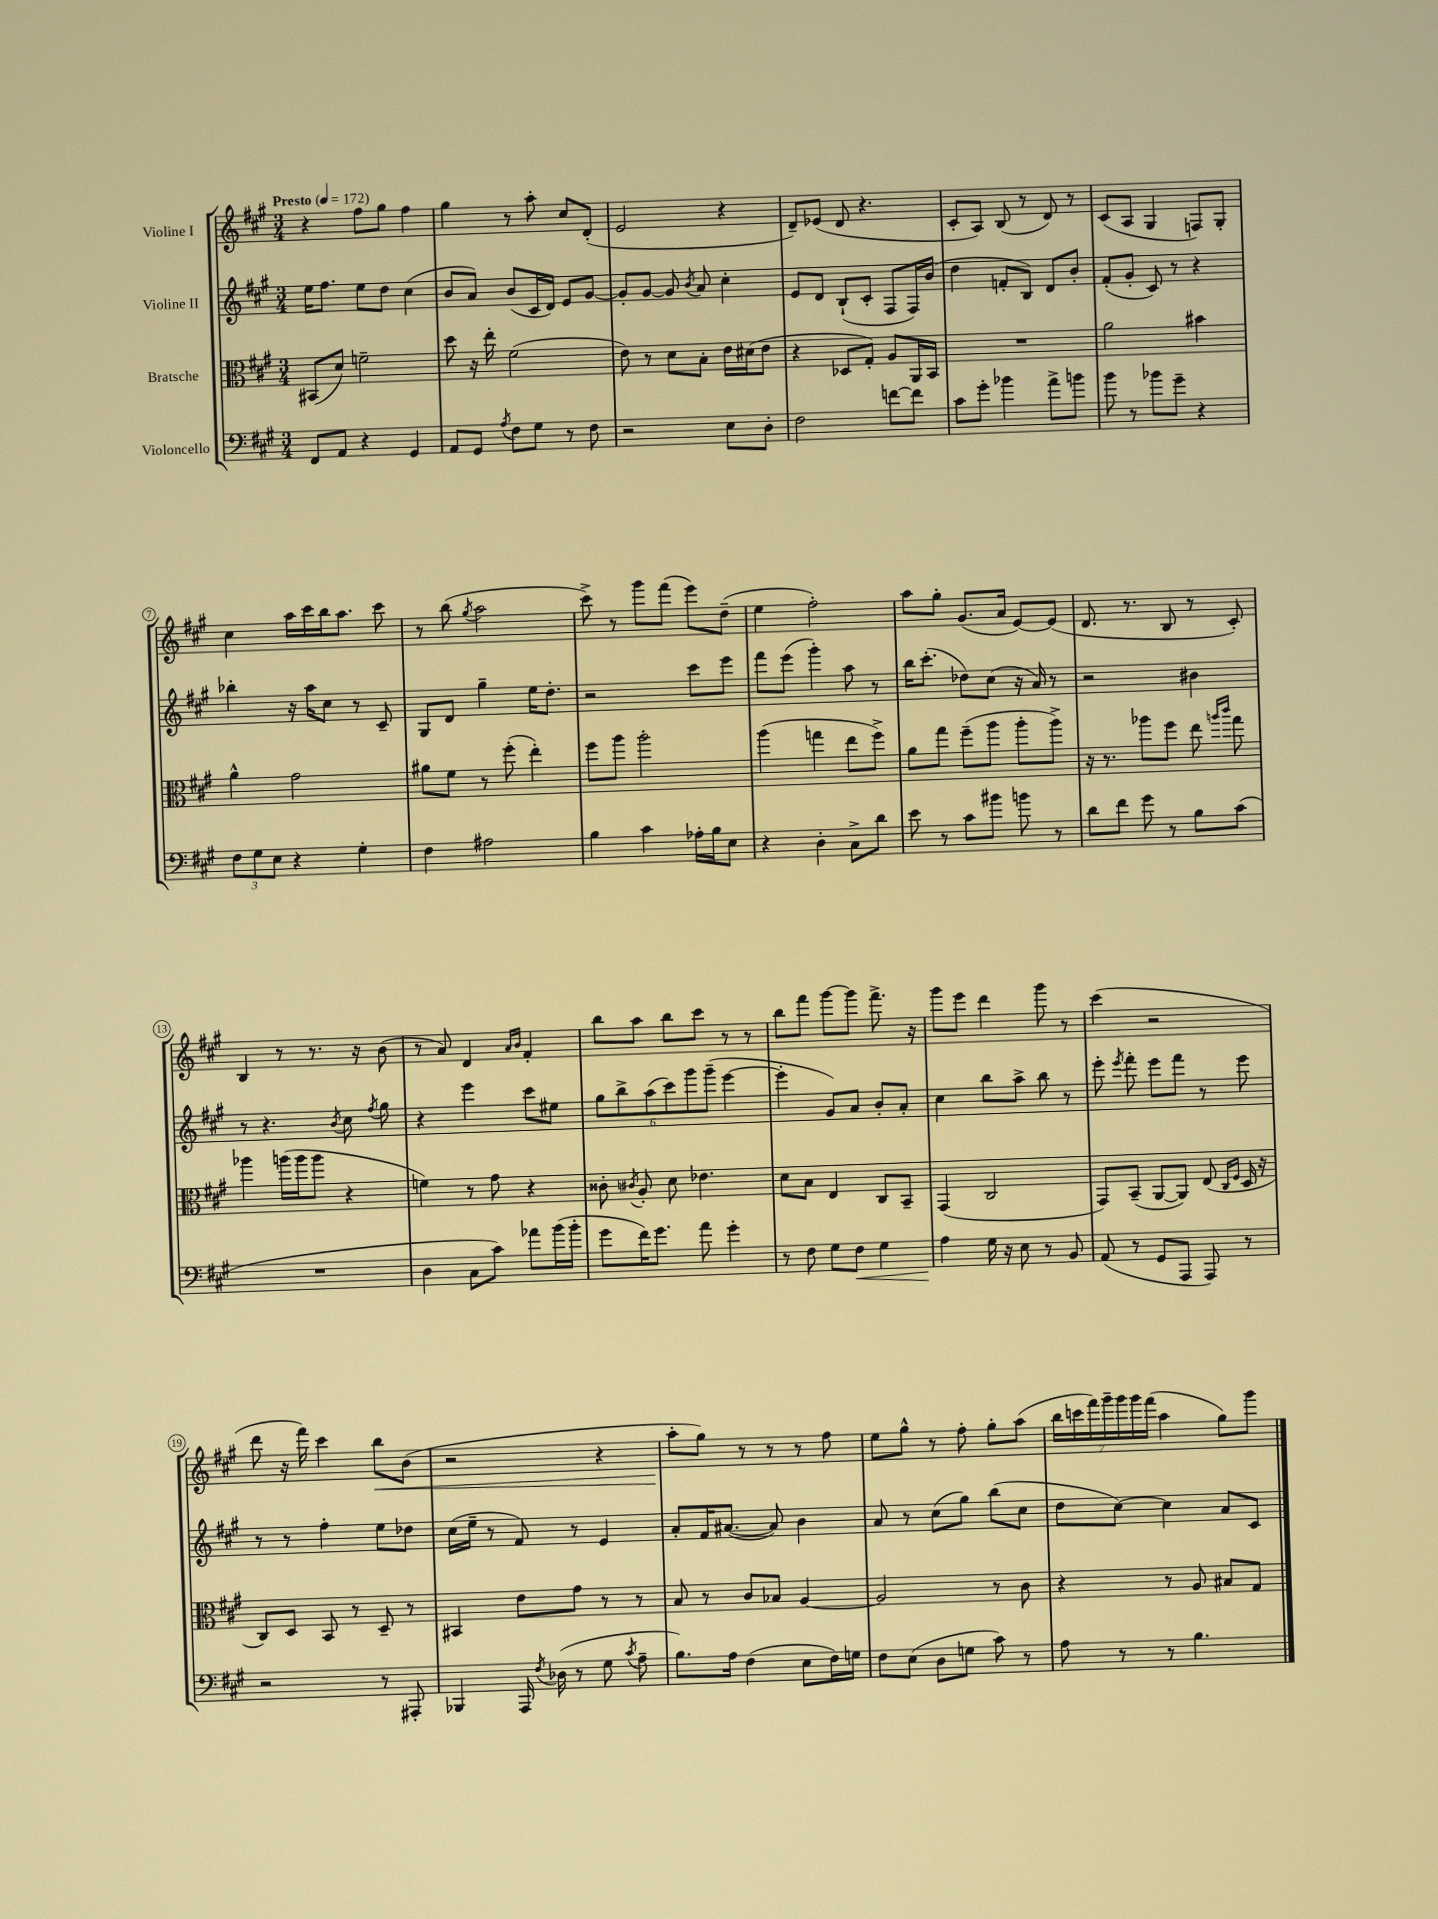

**kern	**dynam	**kern	**kern	**kern	**dynam
*part4	*part4	*part3	*part2	*part1	*part1
*staff4	*staff4	*staff3	*staff2	*staff1	*staff1
*I"Violoncello	*	*I"Bratsche	*I"Violine II	*I"Violine I	*
*clefF4	*	*clefC3	*clefG2	*clefG2	*
*k[f#c#g#]	*	*k[f#c#g#]	*k[f#c#g#]	*k[f#c#g#]	*
*M3/4	*	*M3/4	*M3/4	*M3/4	*
*MM172	*	*MM172	*MM172	*MM172	*
=1	=1	=1	=1	=1	=1
!	!	!	!	!LO:TX:a:B:t=Presto	!
8FF#/L	.	(8BB#X/L	16ee\KL	4r	.
.	.	.	8.ff#\J	.	.
8AA/J	.	8d/J)	.	.	.
4r	.	2fn~\	8ee\L	8ff#\L	.
.	.	.	8dd\J	8gg#\J	.
4GG#/	.	.	(4cc#\	4ff#\	.
=2	=2	=2	=2	=2	=2
8AA/L	.	8dd\	8b/L	4gg#\	.
8GG#/J	.	16r	8a/J)	.	.
.	.	16ee'\	.	.	.
8qA/	.	.	.	.	.
8F#\L	.	(2f#\	(8b/L	8r	.
8G#\J	.	.	16c#/L	8aa'\	.
.	.	.	16d/JJ)	.	.
8r	.	.	8e/L	8cc#/L	.
8F#\	.	.	[8g#/J	(8d'/J	.
=3	=3	=3	=3	=3	=3
2r	.	8e\)	8g#'/L]	2e/	.
.	.	8r	[8g#/J	.	.
.	.	8d\L	8g#/]	.	.
.	.	.	8qb/	.	.
.	.	8B'\J	8a/	.	.
8E\L	.	16e\LL	4cc#'\	4r	.
.	.	(16d#X\J	.	.	.
8D'\J	.	8e\J	.	.	.
=4	=4	=4	=4	=4	=4
2F#\	.	4r	8e/L	8d~/L)	.
.	.	.	8d/J	(8e-X/J	.
.	.	8D-X/L	(8B`/L	8d/	.
.	.	8G#'/J)	8c#'/J	4.r	.
[8fn\L	.	8A/L	8F#/L	.	.
8f\J]	.	16AA/L	16F#/L)	.	.
.	.	16BB/JJ	(16b/JJ	.	.
=5	=5	=5	=5	=5	=5
8c#\L	.	2.r	4dd\	8c#'/L	.
8g#'\J	.	.	.	8A/J)	.
4b-X\	.	.	8fn'/L	(8B/	.
.	.	.	8B/J)	8r	.
8a^\L	.	.	8d/L	8d/)	.
8bn\J	.	.	8b'/J	8r	.
=6	=6	=6	=6	=6	=6
8b\	.	2a\	(8f#'/L	(8c#/L	.
8r	.	.	8g#'/J	8A/J	.
8b-X\L	.	.	8c#/)	4G#/	.
8g#~\J	.	.	8r	.	.
4r	.	4b#X\	4r	8Fn/L)	.
.	.	.	.	8G#'/J	.
!!LO:LB:g=z
=7	=7	=7	=7	=7	=7
12F#\L	.	4a^^\	4bb-X'\	4cc#\	.
12G#\	.	.	.	.	.
12E\J	.	.	.	.	.
4r	.	2g#\	16r	16aa\LL	.
.	.	.	16aa\KL	16ccc#\	.
.	.	.	8cc#\J	16bb\J	.
.	.	.	.	8.aa\J	.
4G#'\	.	.	8r	.	.
.	.	.	8c#~/	8ccc#\	.
=8	=8	=8	=8	=8	=8
4F#\	.	8a#X\L	8G#/L	8r	.
.	.	8f#\J	8d/J	(8bb\	.
.	.	.	.	8qgg#/	.
2A#X\	.	8r	4gg#~\	2aa\	.
.	.	(8ff#'\	.	.	.
.	.	4ee'\)	16ee\KL	.	.
.	.	.	8.dd'\J	.	.
=9	=9	=9	=9	=9	=9
4B\	.	8ff#\L	2r	8ccc#^\)	.
.	.	8aa\J	.	8r	.
4c#\	.	2aa'\	.	8ggg#\L	.
.	.	.	.	(8fff#\J	.
16A-X'\LL	.	.	8ccc#\L	8eee\L)	.
16B\J	.	.	.	.	.
8E\J	.	.	8eee\J	(8dd~\J	.
=10	=10	=10	=10	=10	=10
4r	.	(4aa\	8fff#\L	4ee\	.
.	.	.	(8eee\J	.	.
4D'\	.	4ggn\	4ggg#'\)	2ff#'\)	.
8C#^\L	.	8ee\L	8aa\	.	.
8d\J	.	8ff#^\J)	8r	.	.
=11	=11	=11	=11	=11	=11
8e\	.	8a\L	16bb\KL	8aa\L	.
.	.	.	(8.ccc#'\J	.	.
8r	.	8gg#\J	.	8gg#'\J	.
8c#\L	.	(8ff#~\L	8dd-X\L)	(8.g#/L	.
8b#X\J	.	8aa\J	(8cc#\J	.	.
.	.	.	.	16a/Jk	.
8bn\	.	8aa'\L	16r	[8e/L)	.
.	.	.	16a/)	.	.
8r	.	8aa^\J)	8r	(8e/J]	.
=12	=12	=12	=12	=12	=12
8d\L	.	16r	2r	8.d/	.
.	.	8.r	.	.	.
8f#\J	.	.	.	.	.
.	.	.	.	8.r	.
8g#\	.	8aa-X\L	.	.	.
8r	.	8ff#\J	.	8B/	.
8B\L	.	8ee\	4b#X\	8r	.
.	.	16qqaan/LL	.	.	.
.	.	16qqccc#/JJ	.	.	.
(8c#\J	.	8gg#\	.	8c#'/)	.
!!LO:LB:g=z
=13	=13	=13	=13	=13	=13
2.r	.	4aa-X\	8r	4B/	.
.	.	.	4.r	.	.
.	.	(16aan\LL	.	8r	.
.	.	16aa\J	.	.	.
.	.	8aa\J	.	8.r	.
.	.	.	8qb/	.	.
.	.	4r	8cc#\	.	.
.	.	.	.	16r	.
.	.	.	8qff#/	.	.
.	.	.	8gg#\	(8b\	.
=14	=14	=14	=14	=14	=14
4D\	.	4fn\)	4r	8r	.
.	.	.	.	8a/)	.
8C#\L	.	8r	4eee\	4d/	.
8c#\J)	.	8g#\	.	.	.
.	.	.	.	16qqa/LL	.
.	.	.	.	16qqb/JJ	.
8a-X\L	.	4r	8ccc#\L	4f#'/	.
(16b\L	.	.	8ee#X\J	.	.
16b'\JJ	.	.	.	.	.
=15	=15	=15	=15	=15	=15
8g#\L	.	8c##X'\	12gg#\L	8bb\L	.
.	.	.	12bb^\	.	.
.	.	8qc#X/	.	.	.
16f#\K)	.	8A'/	.	8aa\J	.
.	.	.	(12aa\	.	.
8.g#\J	.	.	.	.	.
.	.	8d\	12ccc#\)	8bb\L	.
.	.	.	12ggg#\	.	.
8a\	.	4.e-X\	.	8ccc#\J	.
.	.	.	(12ggg#~\J	.	.
4g#'\	.	.	[4eee\	8r	.
.	.	.	.	8r	.
=16	=16	=16	=16	=16	=16
8r	.	8d\L	4eee'\]	8bb\L	.
8F#\	.	8B\J	.	8fff#\J	.
8G#\L	.	4E/	8g#/L)	[8ggg#\L	.
!	!LO:HP:b	!	!	!	!
8F#\J	<	.	8a/J	8ggg#\J]	.
4G#\	.	8C#/L	8b'/L	8.fff#^\	.
.	.	8BB~/J	8a'/J	.	.
.	.	.	.	16r	.
=17	=17	=17	=17	=17	=17
4A\	.	(4GG#/	4cc#\	8ggg#\L	.
.	.	.	.	8eee\J	.
16G#\	[	2C#/	8bb\L	4ddd\	.
16r	.	.	.	.	.
8E\	.	.	8aa^\J	.	.
8r	.	.	8bb\	8ggg#\	.
8BB/	.	.	8r	8r	.
=18	=18	=18	=18	=18	=18
(8AA/	.	8GG#/L)	8eee'\	(4ccc#\	.
.	.	.	8qeee/	.	.
8r	.	(8BB~/J	8fff#'\	.	.
8GG#/L	.	[8AA/L	8eee\L	2r	.
8AAA/J	.	8AA/J])	8fff#\J	.	.
8AAA/)	.	(8E/	8r	.	.
.	.	16qqC#/LL	.	.	.
.	.	16qqF#/JJ	.	.	.
8r	.	16D/	8eee\	.	.
.	.	16r	.	.	.
!!LO:LB:g=z
=19	=19	=19	=19	=19	=19
2r	.	8C#/L)	8r	8ddd\	.
.	.	8D/J	8r	16r	.
.	.	.	.	16fff#\)	.
.	.	8BB/	4ff#'\	4ccc#\	.
.	.	8r	.	.	.
!	!	!	!	!	!LO:HP:b
8r	.	8D~/	8ee\L	8bb\L	<
8AAA#X'/	.	8r	8dd-X\J	(8b\J	.
=20	=20	=20	=20	=20	=20
4BBB-X/	.	4BB#X/	(16cc#\LL	2r	.
.	.	.	16ee~\JJ	.	.
.	.	.	8r	.	.
16AAA/	.	8e\L	8f#/)	.	.
8qF#/	.	.	.	.	.
(16D-X\	.	.	.	.	.
8r	.	8g#\J	8r	.	.
8G#\	.	8r	4e/	4r	.
8qc#/	.	.	.	.	.
8A~\	.	8r	.	.	.
=21	=21	=21	=21	=21	=21
8.B\L)	.	8B/	8a'/L	8aa'\L	.
.	.	8r	16f#/K	8gg#\J)	[
16A\Jk	.	.	([8.a#X/J	.	.
(4F#\	.	8c#/L	.	8r	.
.	.	8B-X/J	8a#/])	8r	.
8E\L	.	[4A/	4b\	8r	.
16F#\L)	.	.	.	8ff#\	.
16Gn\JJ	.	.	.	.	.
=22	=22	=22	=22	=22	=22
8F#\L	.	2A/]	8a/	8ee\L	.
(8E\J	.	.	8r	8gg#^^\J	.
8D\L	.	.	(8cc#\L	8r	.
8Gn\J	.	.	8gg#\J)	8ff#'\	.
8c#\)	.	8r	(8bb\L	8gg#'\L	.
8r	.	8c#\	8cc#\J	(8aa\J	.
=23	=23	=23	=23	=23	=23
8A\	.	4r	8dd\L	28bb\LL	.
.	.	.	.	28cccn\	.
.	.	.	.	28fff#\)	.
.	.	.	.	28ggg#~\	.
8r	.	.	[8cc#\J)	.	.
.	.	.	.	28ggg#\	.
.	.	.	.	28ggg#\	.
.	.	.	.	(28fff#\JJ	.
8r	.	8r	4cc#\]	4aa\	.
4.B\	.	8A/	.	.	.
.	.	8B#X/L	8a/L	8gg#\L)	.
.	.	8G#/J	8c#/J	8ggg#\J	.
==	==	==	==	==	==
*-	*-	*-	*-	*-	*-
